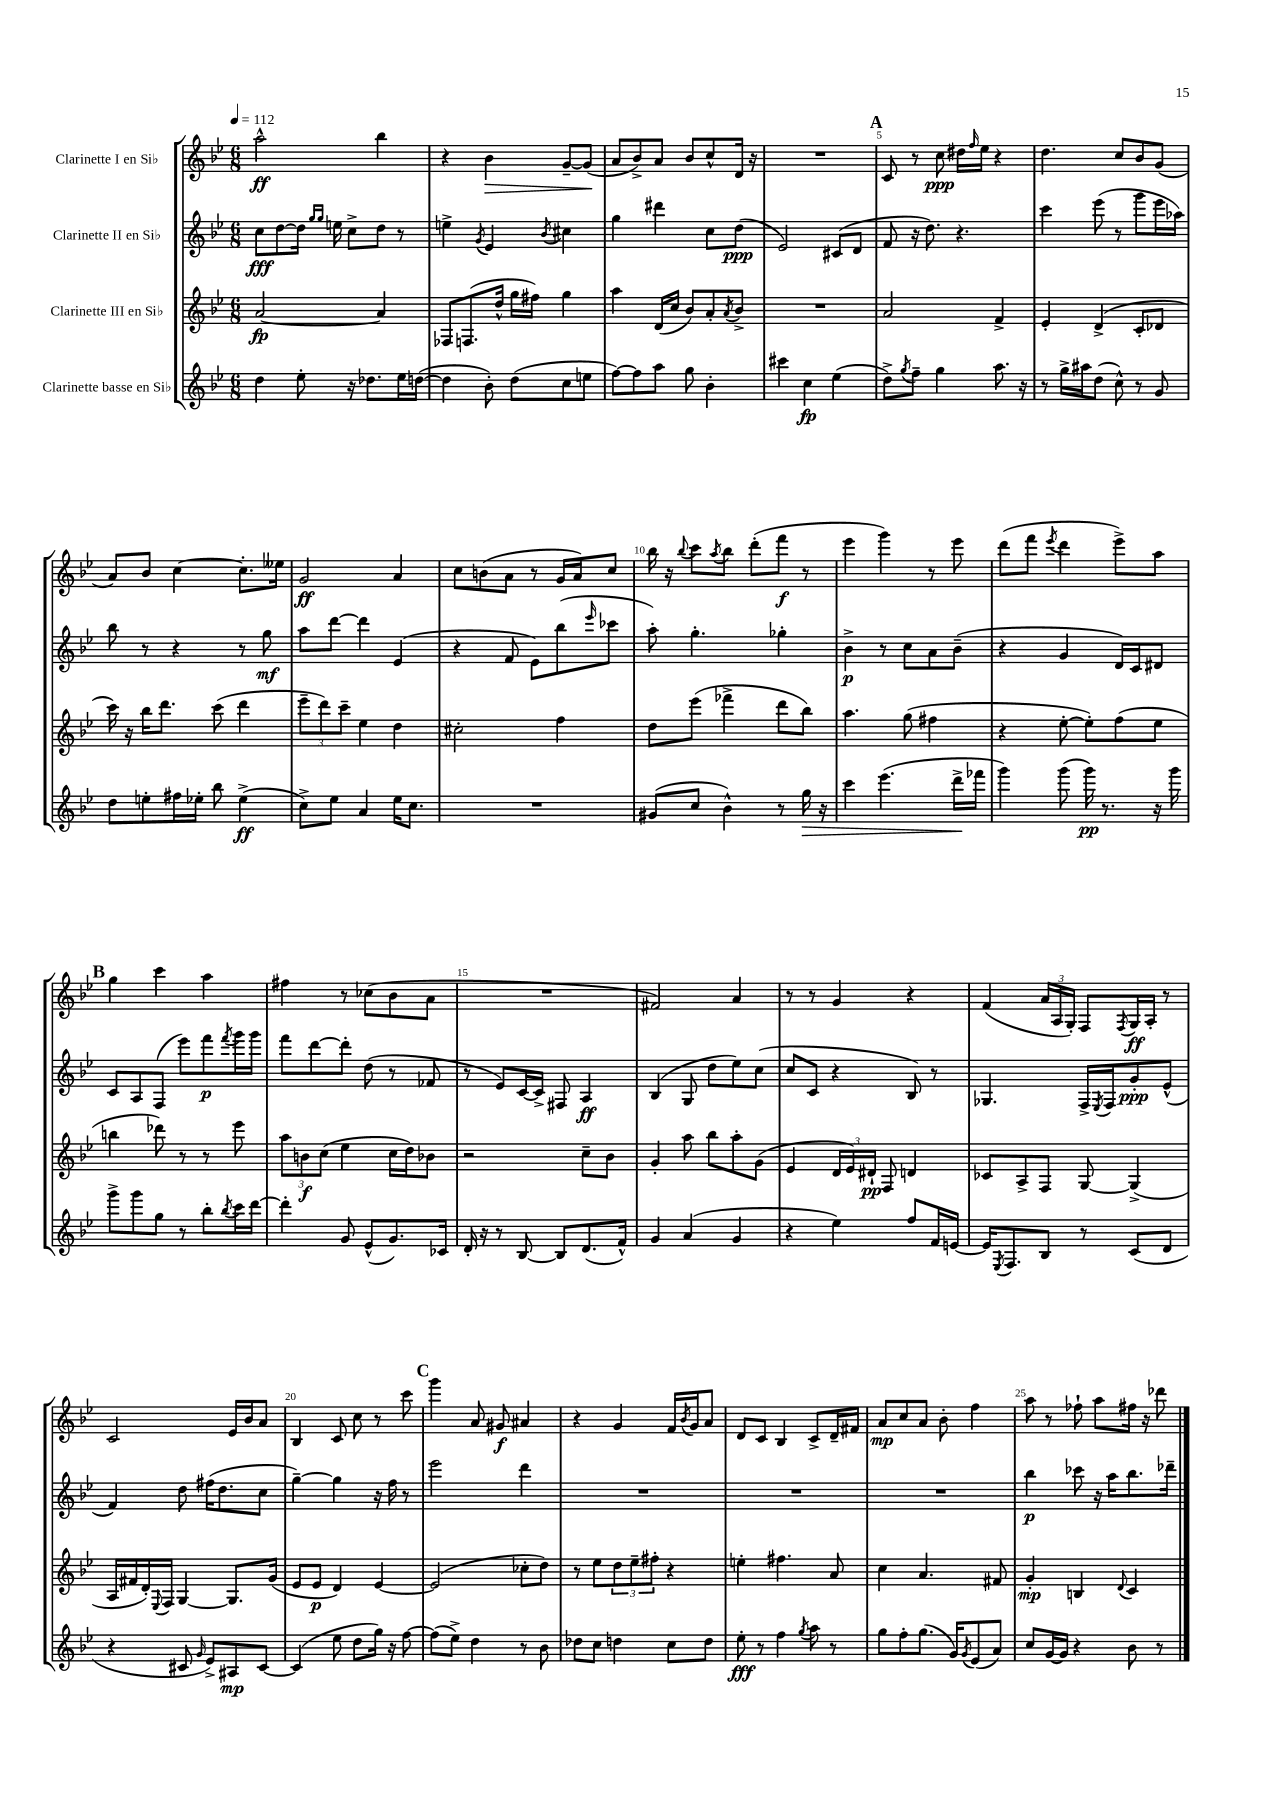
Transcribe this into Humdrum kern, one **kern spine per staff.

**kern	**kern	**kern	**kern
*staff4	*staff3	*staff2	*staff1
*clefG2	*clefG2	*clefG2	*clefG2
*k[b-e-]	*k[b-e-]	*k[b-e-]	*k[b-e-]
*M6/8	*M6/8	*M6/8	*M6/8
*MM112	*MM112	*MM112	*MM112
4dd\	[2a/	8cc\L	2aa^^\
.	.	[8dd\	.
8ee-'\	.	16dd\]Jk	.
.	.	16qqgg/LL	.
.	.	16qqgg/JJ	.
.	.	16ee\	.
16r	.	8cc^\L	.
8.dd-\L	.	.	.
.	4a/]	8dd\J	4bb-\
16ee-\L	.	8r	.
([16dd\JJ	.	.	.
=	=	=	=
4dd\]	8F-/L	4ee^\	4r
.	(8.F/	.	.
.	.	8qg/	.
8b-'\)	.	4e-/	4b-\
.	16dd^^/Jk	.	.
(8dd\L	16gg\LL	.	.
.	16ff#\JJ)	.	.
.	.	8qb-/	.
8cc\	4gg\	4cc#\	[8g~/L
8ee\J	.	.	(8g/]J
=	=	=	=
[8ff\L)	4aa\	4gg\	8a/L
8ff\]	.	.	8b-^/)
8aa\J	(16d/LL	4ddd#\	8a/J
.	16cc/JJ	.	.
8gg\	8b-/L)	.	8b-/L
4b-'\	8a'/	8cc\L	8cc^^/
.	8qa/	.	.
.	8b-^/J	(8dd\J	16d/Jk
.	.	.	16r
=	=	=	=
4ccc#\	2.r	2e-/)	2.r
4cc\	.	.	.
(4ee-\	.	(8c#/L	.
.	.	8d/J	.
=	=	=	=
8dd^\L)	2a/	8f/	8c/
8qgg/	.	.	.
8ff~\J	.	16r	8r
.	.	8.dd\)	.
4gg\	.	.	8cc\
.	.	4.r	16dd#\LL
.	.	.	16qqff/
.	.	.	16ee-\JJ
8.aa\	4f^/	.	4r
16r	.	.	.
=	=	=	=
8r	4e-'/	4ccc\	4.dd\
16gg^\LL	.	.	.
16aa#\J	.	.	.
(8dd\J	(4d^/	(8eee-\	.
8cc^^\)	.	8r	8cc/L
8r	8c'/L	8ggg\L	8b-/
8g/	8d-/J	16eee-\L	(8g/J
.	.	16aa-\JJ)	.
=	=	=	=
8dd\L	16ccc\)	8bb-\	8a/L)
.	16r	.	.
8ee'\	16bb-\LK	8r	8b-/J
.	8.ddd\J	.	.
16ff#\L	.	4r	[4cc\
16ee-'\JJ	.	.	.
8bb-\	(8ccc\	.	.
(4ee-^\	4ddd\	8r	8.cc'\]L
.	.	8gg\	.
.	.	.	16ee--\Jk
=	=	=	=
8cc^\L)	12eee-~\L	8aa\L	2g/
.	12ddd\)	.	.
8ee-\J	.	[8ddd\J	.
.	12ccc~\J	.	.
4a/	4ee-\	4ddd\]	.
16ee-\LK	4dd\	(4e-/	4a/
8.cc\J	.	.	.
=	=	=	=
2.r	2cc#'\	4r	8cc\L
.	.	.	(8b\
.	.	8f/	8a\J
.	.	8e-\L)	8r
.	4ff\	(8bb-\	16g/LL
.	.	.	16a/J)
.	.	16qqeee-/	.
.	.	8ccc-\J	8cc/J
=	=	=	=
(8g#/L	8dd\L	8aa'\)	16bb-\
.	.	.	16r
.	.	.	8qqbb-/
8cc/J	(8eee-\J	4.gg'\	8ccc\L
.	.	.	8qaa/
4b-^^\)	4fff-^\	.	8bb-\J
.	.	.	(8ddd'\L
8r	8ddd\L	4gg-'\	8fff\J
16gg\	8bb-\J)	.	8r
16r	.	.	.
=	=	=	=
4ccc\	4.aa\	4b-^\	4eee-\
(4.eee-\	.	8r	4ggg\)
.	(8gg\	8cc\L	.
.	4ff#\	8a\	8r
16ddd^\LL	.	(8b-~\J	8eee-\
16fff-\JJ	.	.	.
=	=	=	=
4ggg\)	4r	4r	(8ddd\L
.	.	.	8fff\J
.	.	.	8qeee-/
(8ggg\	[8ee-'\	4g/	4ddd\
16ggg\)	8ee-'\]L)	.	.
8.r	.	.	.
.	(8ff\	16d/LL)	8eee-^\L)
.	.	16c/J	.
16r	8ee-\J	8d#/J	8aa\J
16ggg\	.	.	.
=	=	=	=
8ggg^\L	4bb\	8c/L	4gg\
8ggg\	.	8A/	.
8gg\J	8ddd-\)	(8F/J	4ccc\
8r	8r	8eee-\L)	.
8bb-'\L	8r	8fff\	4aa\
8qbb-/	.	8qfff/	.
16ccc\L	8eee-\	16ggg\L	.
[16ddd\JJ	.	16ggg\JJ	.
=	=	=	=
4ddd'\]	12aa\L	8fff\L	4ff#\
.	12b\	.	.
.	.	[8ddd\	.
.	(12cc\J	.	.
8g/	4ee-\	8ddd'\]J	8r
(8e-^^/L	.	(8dd\	(8cc-\L
8.g/)	16cc\LL	8r	8b-\
.	16dd\J)	.	.
.	8b-\J	8f-/	8a\J
16c-/Jk	.	.	.
=	=	=	=
16d'/	2r	8r	2.r
16r	.	.	.
8r	.	8e-/L)	.
[8B-/	.	[16c/L	.
.	.	16c^/]JJ	.
8B-/]L	.	8F#/	.
(8.d/	8cc~\L	4A/	.
.	8b-\J	.	.
16f^^/Jk)	.	.	.
=	=	=	=
4g/	4g'/	(4B-/	2f#/)
(4a/	8aa\	8G/	.
.	8bb-\L	8dd\L	.
4g/	8aa'\	8ee-\)	4a/
.	(8g\J	(8cc\J	.
=	=	=	=
4r	4e-/	8cc/L	8r
.	.	8c/J	8r
4ee-\)	24d/LL	4r	4g/
.	24e-/)	.	.
.	24d#`/JJ	.	.
.	8F/	.	.
8ff/L	4d/	8B-/)	4r
16f/L	.	8r	.
[16e/JJ	.	.	.
=	=	=	=
16e/]LK	8c-/L	4.G-/	(4f/
8qE-/	.	.	.
8.F/	.	.	.
.	8A^/	.	.
8B-/J	8F/J	.	24a/LL
.	.	.	24A/
.	.	.	24G'/JJ)
8r	[8G/	16F^/LL	8F/L
.	.	8qE-/	.
.	.	16F/J	.
.	.	.	8qF/
(8c/L	(4G^/]	8g'/	16G/L
.	.	.	16A'/JJ
8d/J	.	(8e-^^/J	8r
=	=	=	=
4r	16A/LL	4f/)	2c/
.	16f#/	.	.
.	16d'/)	.	.
.	8qqE-/	.	.
.	16F/JJ	.	.
8c#/	[4G/	8dd\	.
16qqg/	.	.	.
8e-^/L)	.	(16ff#\LK	.
.	.	8.dd\	.
8A#/	8.G/]L	.	16e-/LL
.	.	.	16b-/J
[8c#/J	.	8cc\J	8a/J
.	(16g/Jk	.	.
=	=	=	=
(4c#/]	8e-/L	[4gg~\)	4B-/
.	8e-/J	.	.
8ee-\	4d/)	4gg\]	8c/
8dd\L	.	.	8cc\
16gg\Jk)	[4e-/	16r	8r
16r	.	16ff\	.
[8ff\	.	8r	8ccc\
=	=	=	=
(8ff\]L	(2e-/]	2eee-\	4ggg\
8ee-^\J)	.	.	.
4dd\	.	.	8a/
.	.	.	8g#/
8r	8cc-'\L	4ddd\	4a#/
8b-\	8dd\J)	.	.
=	=	=	=
8dd-\L	8r	2.r	4r
8cc\J	8ee-\L	.	.
4dd\	12dd\	.	4g/
.	12ee-~\	.	.
.	12ff#'\J	.	.
8cc\L	4r	.	16f/LL
.	.	.	8qb-/
.	.	.	16g/J
8dd\J	.	.	8a/J
=	=	=	=
8ee-'\	4ee'\	2.r	8d/L
8r	.	.	8c/J
4ff\	4.ff#\	.	4B-/
8qgg/	.	.	.
8aa\	.	.	8c^/L
8r	8a/	.	16d~/L
.	.	.	16f#/JJ
=	=	=	=
8gg\L	4cc\	2.r	8a/L
8ff'\	.	.	8cc/
(8.gg\J	4.a/	.	8a/J
.	.	.	8b-'\
16g/LK)	.	.	.
8qg/	.	.	.
(8e-/	.	.	4ff\
8a/J)	8f#/	.	.
=	=	=	=
8cc/L	4g'/	4bb-\	8aa\
[16g/L	.	.	8r
16g/]JJ	.	.	.
4r	4B/	8ccc-\	8ff-`\
.	.	16r	8aa\L
.	.	16aa\LK	.
.	8qqd/	.	.
8b-\	4c/	8.bb-\	16ff#\Jk
.	.	.	16r
8r	.	.	8ddd-\
.	.	16ddd-~\Jk	.
==	==	==	==
*-	*-	*-	*-
